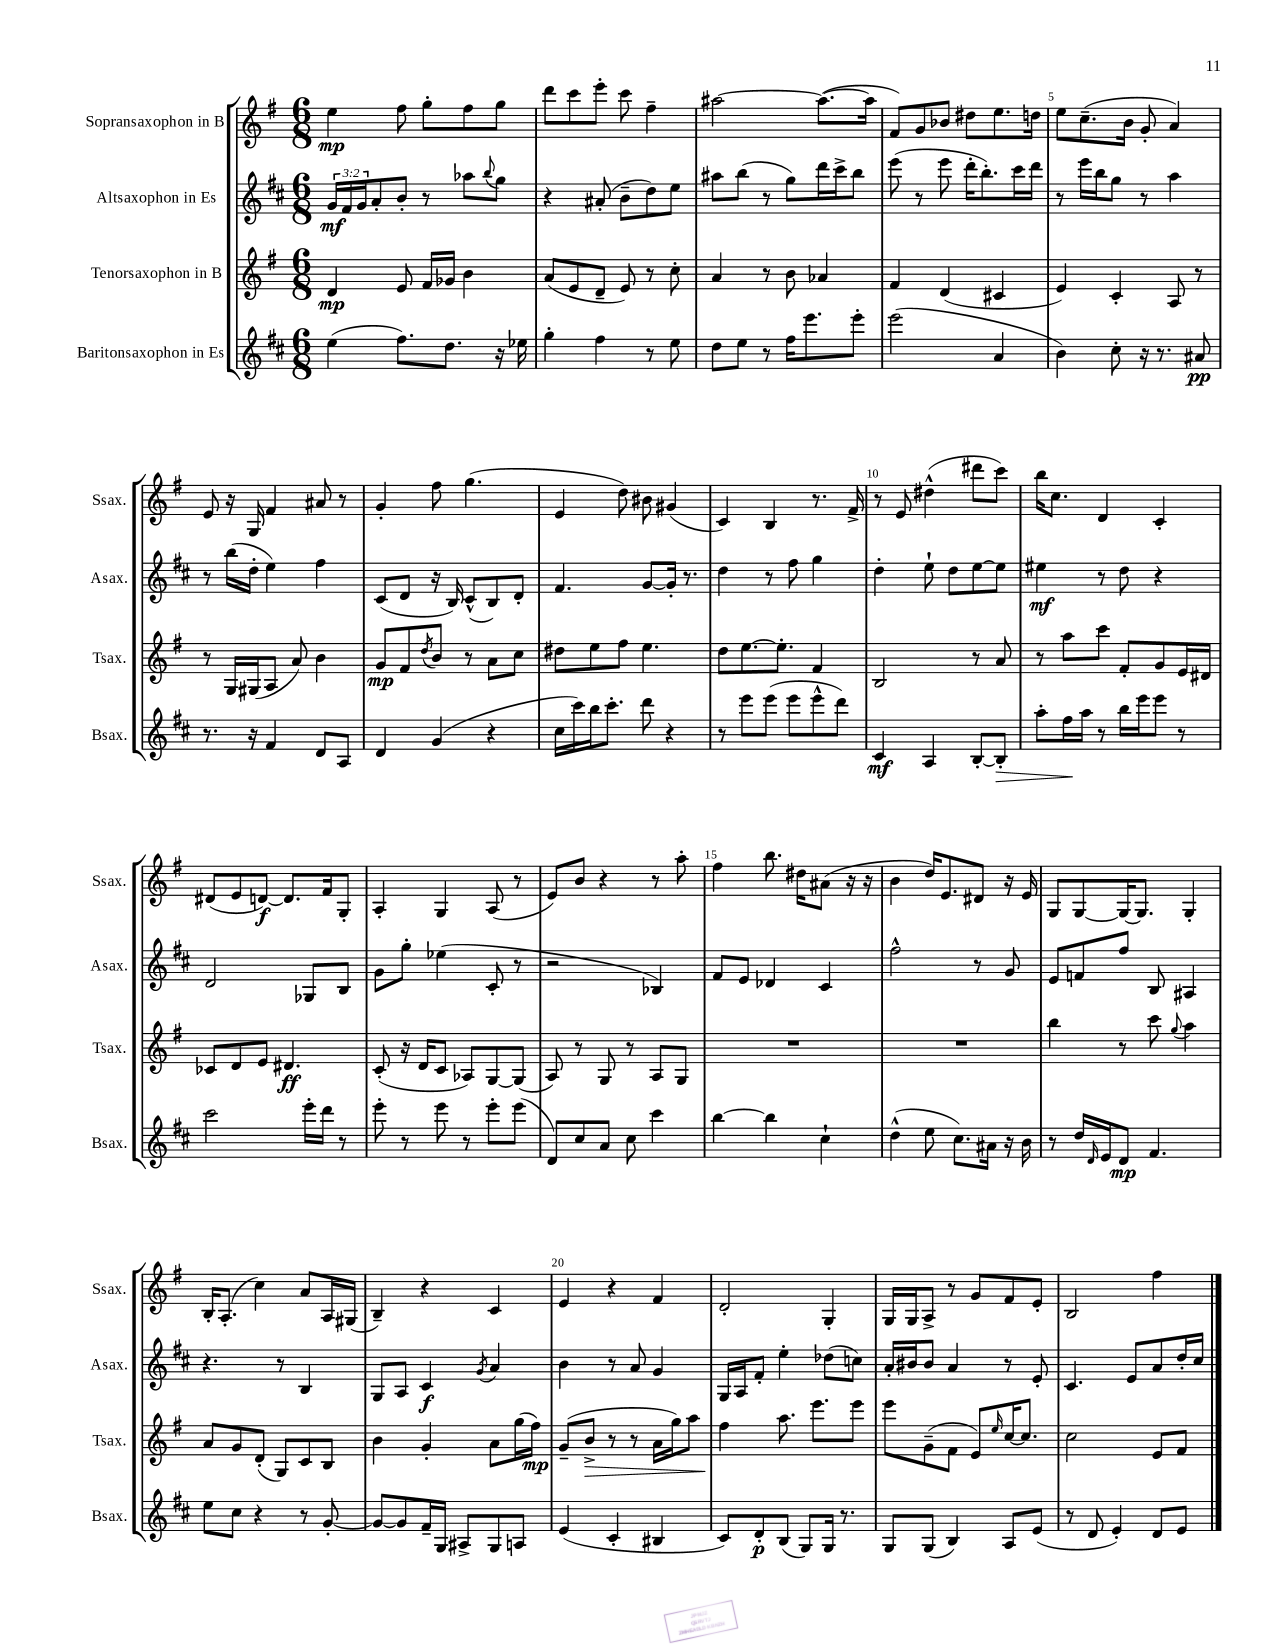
<<
\new StaffGroup <<
\new Staff = "s0" \with { instrumentName = "Sopransaxophon in B" shortInstrumentName = "Ssax." } {
    \clef treble \key g \major \numericTimeSignature \time 6/8
    e''4\mp fis''8 g''8-. fis''8 g''8 |
    d'''8 c'''8 e'''8-. c'''8 fis''4-- |
    ais''2~ ais''8.~( ais''16 |
    fis'8) g'8 bes'8 dis''8 e''8. d''16 |
    e''8 c''8.--( b'16 g'8-. a'4) |
    e'8 r16 g16 fis'4 ais'8 r8 |
    g'4-. fis''8 g''4.( |
    e'4 d''8) bis'8 gis'4( |
    c'4) b4 r8. fis'16-> |
    r8 e'8 dis''4-^( dis'''8 c'''8) |
    b''16 c''8. d'4 c'4-. |
    dis'8( e'8 d'8~\f) d'8. fis'16 g8-. |
    a4-. g4 a8( r8 |
    e'8) b'8 r4 r8 a''8-. |
    fis''4 b''8. dis''16 ais'8( r16 r16 |
    b'4 d''16) e'8. dis'8 r16 e'16 |
    g8 g8~ g16~ g8. g4-. |
    b16-. a8.-.( c''4) a'8 a16 gis16( |
    b4--) r4 c'4 |
    e'4 r4 fis'4 |
    d'2-. g4-. |
    g16 g16 a8-> r8 g'8 fis'8 e'8-. |
    b2 fis''4 \bar "|." |
}
\new Staff = "s1" \with { instrumentName = "Altsaxophon in Es" shortInstrumentName = "Asax." } {
    \clef treble \key d \major \numericTimeSignature \time 6/8 \override Staff.TupletNumber.text = #tuplet-number::calc-fraction-text
    \tuplet 3/2 { g'16\mf fis'16 g'16 } a'8-. b'8-. r8 aes''8 \appoggiatura { b''8 } g''8 |
    r4 ais'8-.( b'8-- d''8) e''8 |
    ais''8 b''8( r8 g''8) d'''16 cis'''16-> b''8 |
    e'''8( r8 e'''8 d'''16-. b''8.-.) cis'''16 d'''16 |
    r8 e'''16 b''16 g''8 r8 a''4 |
    r8 b''16( d''16-. e''4) fis''4 |
    cis'8( d'8 r16 b16) cis'8-^( b8) d'8-. |
    fis'4. g'8~ g'16-. r8. |
    d''4 r8 fis''8 g''4 |
    d''4-. e''8-! d''8 e''8~ e''8 |
    eis''4\mf r8 d''8 r4 |
    d'2 ges8 b8 |
    g'8 g''8-. ees''4( cis'8-. r8 |
    r2 bes4) |
    fis'8 e'8 des'4 cis'4 |
    fis''2-^ r8 g'8 |
    e'8 f'8 fis''8 b8 ais4 |
    r4. r8 b4 |
    g8 a8 cis'4\f \acciaccatura { g'8 } a'4 |
    b'4 r8 a'8 g'4 |
    g16 a16 fis'8-. e''4-. des''8( c''8) |
    a'16-. bis'16 bis'8 a'4 r8 e'8-. |
    cis'4. e'8 a'8 d''16-. cis''16 \bar "|." |
}
\new Staff = "s2" \with { instrumentName = "Tenorsaxophon in B" shortInstrumentName = "Tsax." } {
    \clef treble \key g \major \numericTimeSignature \time 6/8
    d'4\mp e'8 fis'16 ges'16 b'4 |
    a'8( e'8 d'8-- e'8) r8 c''8-. |
    a'4 r8 b'8 aes'4 |
    fis'4 d'4( cis'4 |
    e'4) c'4-. a8 r8 |
    r8 g16 gis16( a8 a'8) b'4 |
    g'8\mp fis'8 \acciaccatura { d''8 } b'8 r8 a'8 c''8 |
    dis''8 e''8 fis''8 e''4. |
    d''8 e''8.~ e''8.-. fis'4 |
    b2 r8 a'8 |
    r8 a''8 c'''8 fis'8-. g'8 e'16 dis'16 |
    ces'8 d'8 e'8 dis'4.\ff |
    c'8-.( r16 d'16 c'8 aes8) g8~ g8( |
    a8) r8 g8 r8 a8 g8 |
    R2. |
    R2. |
    b''4 r8 c'''8 \appoggiatura { g''8 } a''4 |
    a'8 g'8 d'8-.( g8) c'8 b8 |
    b'4 g'4-. a'8 g''16( fis''16\mp) |
    g'8--( b'8->\> r8 r8 a'16 g''16) a''8 |
    fis''4\! a''8. e'''8. e'''8 |
    e'''8 g'8--( fis'8 e'8) \grace { e''16 } c''16~ c''8. |
    c''2 e'8 fis'8 \bar "|." |
}
\new Staff = "s3" \with { instrumentName = "Baritonsaxophon in Es" shortInstrumentName = "Bsax." } {
    \clef treble \key d \major \numericTimeSignature \time 6/8
    e''4( fis''8.) d''8. r16 ees''16 |
    g''4-. fis''4 r8 e''8 |
    d''8 e''8 r8 fis''16 e'''8. e'''8-. |
    e'''2( a'4 |
    b'4) cis''8-. r16 r8. ais'8\pp |
    r8. r16 fis'4 d'8 a8 |
    d'4 g'4( r4 |
    cis''16 cis'''16) b''16 cis'''8.-. d'''8 r4 |
    r8 e'''8 e'''8( e'''8 e'''8-^ d'''8) |
    cis'4\mf a4 b8~-. b8-.\> |
    a''8-. fis''16\! a''16 r8 b''16 e'''16 e'''8 r8 |
    cis'''2 e'''16-. d'''16 r8 |
    e'''8-. r8 e'''8 r8 e'''8-. e'''8( |
    d'8) cis''8 a'8 cis''8 cis'''4 |
    b''4~ b''4 cis''4-! |
    d''4-^( e''8 cis''8.) ais'16 r16 b'16 |
    r8 d''16 \grace { d'16 } e'16 d'8\mp fis'4. |
    e''8 cis''8 r4 r8 g'8~-. |
    g'8~ g'8 fis'16-- g16 ais8-> g8 a8 |
    e'4( cis'4-. bis4 |
    cis'8) d'8-.\p b8( g8) g16 r8. |
    g8 g8( b4) a8 e'8( |
    r8 d'8 e'4-.) d'8 e'8 \bar "|." |
}
>>
>>
\layout { \context { \Score \override BarNumber.break-visibility = ##(#f #t #t) barNumberVisibility = #(every-nth-bar-number-visible 5) } }
